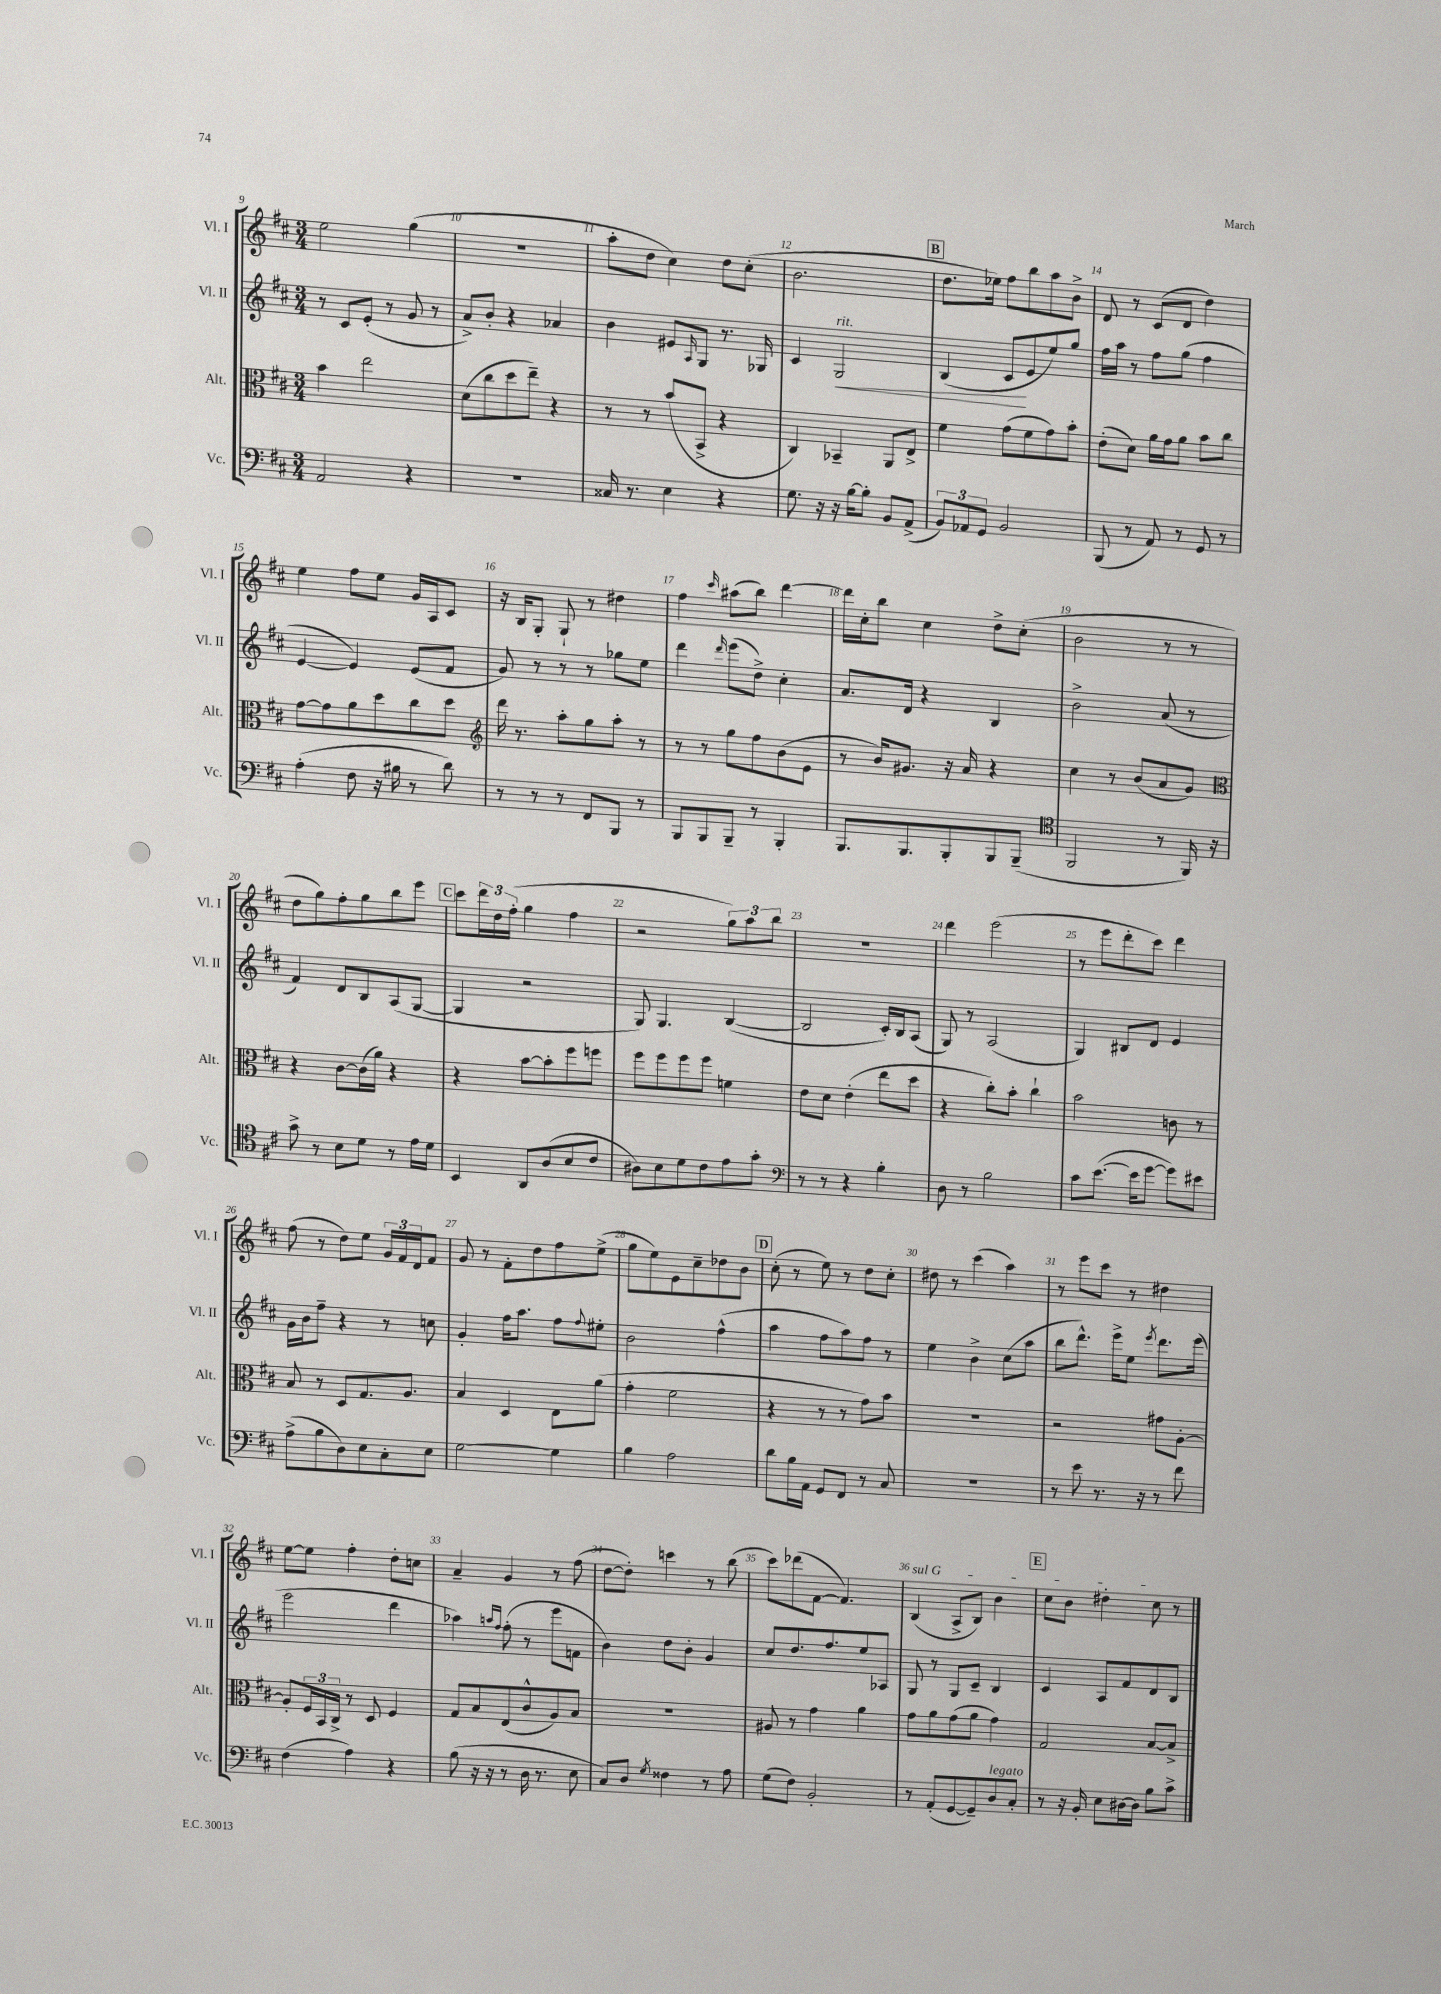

**kern	**kern	**kern	**kern
*staff4	*staff3	*staff2	*staff1
*clefF4	*clefC3	*clefG2	*clefG2
*k[f#c#]	*k[f#c#]	*k[f#c#]	*k[f#c#]
*M3/4	*M3/4	*M3/4	*M3/4
2AA/	4b\	8r	2ee\
.	.	8c#/L	.
.	2ee\	(8e'/J	.
.	.	8r	.
4r	.	8g/	(4gg\
.	.	8r	.
=	=	=	=
2.r	(8d\L	8a^/L)	2.r
.	8cc#\	8b'/J	.
.	8dd\	4r	.
.	8ee~\J)	.	.
.	4r	4a-/	.
=	=	=	=
16C##/	8r	4b\	8aa'\L
8.r	.	.	.
.	8r	.	8dd\J
4E\	(8b/L	8e#/L	4cc#\)
.	.	16qqA/	.
.	8BB^/J	8G/J	.
4r	4r	8.r	8dd\L
.	.	.	(8cc#'\J
.	.	16G-/	.
=	=	=	=
8.G\	4C#/)	4c#/	2.b\
16r	.	.	.
16r	4BB-~/	2G/	.
[16B\LK	.	.	.
8B'\]J	.	.	.
8BB/L	8AA/L	.	.
(8AA^/J	8E^/J	.	.
=	=	=	=
12BB/L)	4f#\	(4B/	8.dd\L
12AA-/	.	.	.
12GG/J	.	.	.
.	.	.	16ee-\Jk)
2BB/	(8g\L	8c#/L	8ff#\L
.	8f#\	8e/	8bb\
.	8g\)	8ee/)	8aa\
.	8b'\J	8gg/J	8b^\J
=	=	=	=
(8BBB/	(8e'\L	16ff#\LL	8d/
.	.	16aa\JJ	.
8r	8d\J)	8r	8r
8AA/)	16a\LL	8ff#\L	(8c#/L
.	16g\J	.	.
8r	8a\J	(8gg\J	8d/J
8GG/	8b\L	4ff#\	4dd\)
8r	8cc#\J	.	.
=	=	=	=
(4A'\	[8g\L	[4e/	4ee\
.	8g\]	.	.
8F#\	8a\	4e/])	8ff#\L
16r	8dd\	.	8ee\J
16B#\	.	.	.
8r	8cc#\	(8e/L	16g/LL
.	.	.	16A/J
8d\)	8dd\J	8f#/J	8c#/J
=	=	=	=
*	*clefG2	*	*
8r	16ddd\	8g/)	16r
.	8.r	.	16B/LK
8r	.	8r	8G'/J
8r	8aa'\L	8r	8G`/
8FF#/L	8gg\	8r	8r
8BBB/J	8aa'\J	8gg-\L	4dd#\
8r	8r	8ee\J	.
=	=	=	=
8BBB/L	8r	4ddd\	4ff#\
8BBB/	8r	.	.
.	.	16qqddd/	16qqccc#/
8BBB~/J	8gg\L	(8eee\L	(8aa#\L
8r	8ff#\	8dd^\J)	8bb\J)
4BBB'/	(8b\	4cc#'\	[4ddd\
.	8e\J	.	.
=	=	=	=
8.BBB/L	8r	8.a/L	16ddd\]LL
.	.	.	16cc#'\J
.	16b/LK)	.	8bb\J
8.BBB/	8.g#/J	16d/Jk	.
.	.	4r	4cc#\
8BBB'/	16r	.	.
.	16a/	.	.
8BBB/	4r	4B/	8dd^\L
(8BBB~/J	.	.	(8cc#'\J
=	=	=	=
*clefC4	*	*	*
2FF#/	4cc#\	2b^\	2b\
.	8r	.	.
.	(8b/L	.	.
8r	8a/	(8a/	8r
16FF#/)	8g/J)	8r	8r
16r	.	.	.
=	=	=	=
*	*clefC3	*	*
8g^\	4r	4f#/)	8dd\L
8r	.	.	8gg\)
8B\L	[8c#\L	8d/L	8ff#'\
8d\J	(16c#\]L	8B/	8gg\
.	16a\JJ)	.	.
8r	4r	(8A/	8bb\
16e\LL	.	[8G/J	8eee\J
16d\JJ	.	.	.
=	=	=	=
4BB/	4r	4G/]	8ccc#\L
.	.	.	24ddd\L
.	.	.	24dd\
.	.	.	(24ff#'\JJ
8AA/L	[8b\L	2r	4gg\
(8A/	8b'\]	.	.
8B/	8ff#\	.	4ff#\
8c#/J	8ff\J	.	.
=	=	=	=
8A#\L)	8ff#\L	8G/)	2r
8B\	8ff#\	4.G/	.
8d\	8ff#\	.	.
8c#\	8ff#\J	.	.
8e\	4f\	([4B/	12gg\L)
.	.	.	12aa\
8g'\J	.	.	.
.	.	.	12bb\J
=	=	=	=
*clefF4	*	*	*
8r	8e\L	2B/]	2.r
8r	8d\J	.	.
4r	(4e'\	.	.
4B'\	8ee\L	16c#'/LL)	.
.	.	16B/J	.
.	8dd\J	(8A/J	.
=	=	=	=
8D\	4r	8G/)	4ddd\
8r	.	8r	.
2B\	8cc#'\L)	(2A/	(2eee\
.	8b'\J	.	.
.	4cc#`\	.	.
=	=	=	=
8c#\L	2b\	4G/)	8r
([8.e\J	.	.	8eee\L
.	.	8B#/L	8ddd'\
16e\]LK	.	.	.
[8g\J	.	8d/J	8ccc#\J)
8g\]L)	8c\	4e/	4ddd\
8e#\J	8r	.	.
=	=	=	=
(8A^\L	8B/	16g\LL	(8ff#\
.	.	16b\J	.
8B\	8r	8ff#~\J	8r
8D\)	8D/L	4r	8dd\L)
8E\	8.G/	.	8ee\J
8C#'\	.	8r	24g/LL
.	.	.	24f#/
.	8.A/J	.	.
.	.	.	24d/J
8E\J	.	8cc\	8f#/J
=	=	=	=
[2G\	4B/	4g'/	8g/
.	.	.	8r
.	4D/	16ff#\LK	8f#'\L
.	.	8.aa\J	.
.	.	.	8dd\
4G\]	8E\L	8ff#\L	8ff#\
.	.	8qqff#/	.
.	(8a\J	8ee#'\J	(8ee^\J
=	=	=	=
4B\	4g'\	2b\	8gg\L
.	.	.	8ee\)
2A\	2f#\	.	8e\
.	.	.	8cc#~\
.	.	(4ff#^^\	8dd-\
.	.	.	8b\J
=	=	=	=
8d\L	4r	4aa\	(8cc#'\
16B\L	.	.	8r
16AA\JJ	.	.	.
8GG/L	8r	8ff#\L	8ee\)
8FF#/J	8r	8aa\)	8r
8r	8g\L)	8ff#\J	8dd\L
8C#/	8b\J	8r	8cc#'\J
=	=	=	=
2.r	2.r	4ee\	8dd#\
.	.	.	8r
.	.	4b^\	(4ccc#\
.	.	(8cc#\L	4aa\)
.	.	8aa\J	.
=	=	=	=
8r	2r	8bb\L	8r
8e\	.	8.ddd^^\J)	8eee\L
8.r	.	.	8ccc#\J
.	.	16eee^\LK	.
.	.	8ee\J	8r
16r	.	.	.
.	.	8qeee/	.
8r	8g#\L	8.ddd\L	4dd#\
8f#\	[8A'\J	.	.
.	.	(16eee\Jk	.
=	=	=	=
(4F#\	8A'/]L	2eee\	[8ee\L
.	24F#/L	.	8ee\]J
.	24BB/	.	.
.	24C#^/JJ	.	.
4A\)	8r	.	4ff#'\
.	8D/	.	.
4r	4F#/	4ddd\	8dd'\L
.	.	.	8cc\J
=	=	=	=
(8B\	8G/L	4aa-\)	4a~/
16r	8B/	.	.
16r	.	.	.
.	.	16qqaa/LL	.
.	.	16qqff#/JJ	.
8r	(8E/	(8ff#'\	4g/
16D\	8c#^^/	8r	.
8.r	.	.	.
.	8A/)	8eee\L	8r
8E\	8B/J	8f\J	(8ff#\
=	=	=	=
8C#/L)	2.r	4b\)	[8dd\L
8D/J	.	.	8dd'\]J)
8qG/	.	.	.
4F##\	.	8dd\L	4ccc\
.	.	8b'\J	.
8r	.	4g/	8r
8A\	.	.	(8bb\
=	=	=	=
(8G\L	8A#/	8cc#/L	8ccc#\L)
8F#\J)	8r	8.dd/	(8ddd-\
2BB'/	4g\	.	[8f#\J
.	.	8.ff#/	.
.	.	.	4.f#/])
.	4a\	8ee/	.
.	.	8A-/J	.
=	=	=	=
8r	8g\L	8G/	(4B/
(8AA'/L	8a\	8r	.
[8GG/	(8g\	8G/L	8A^/L
8GG~/])	8a\J	8c#~/J	8B/J)
8D/	4g\)	4B/	4b\
8C#'/J	.	.	.
=	=	=	=
8r	2G/	4c#/	8cc#\L
16r	.	.	8b\J
16BB'/	.	.	.
8E\L	.	8A/L	4dd#'\
[16D#\L	.	8f#/	.
16D#\]JJ	.	.	.
8B\L	[8B/L	8d/	8cc#\
8c#^\J	8B^/]J	8B/J	8r
==	==	==	==
*-	*-	*-	*-
